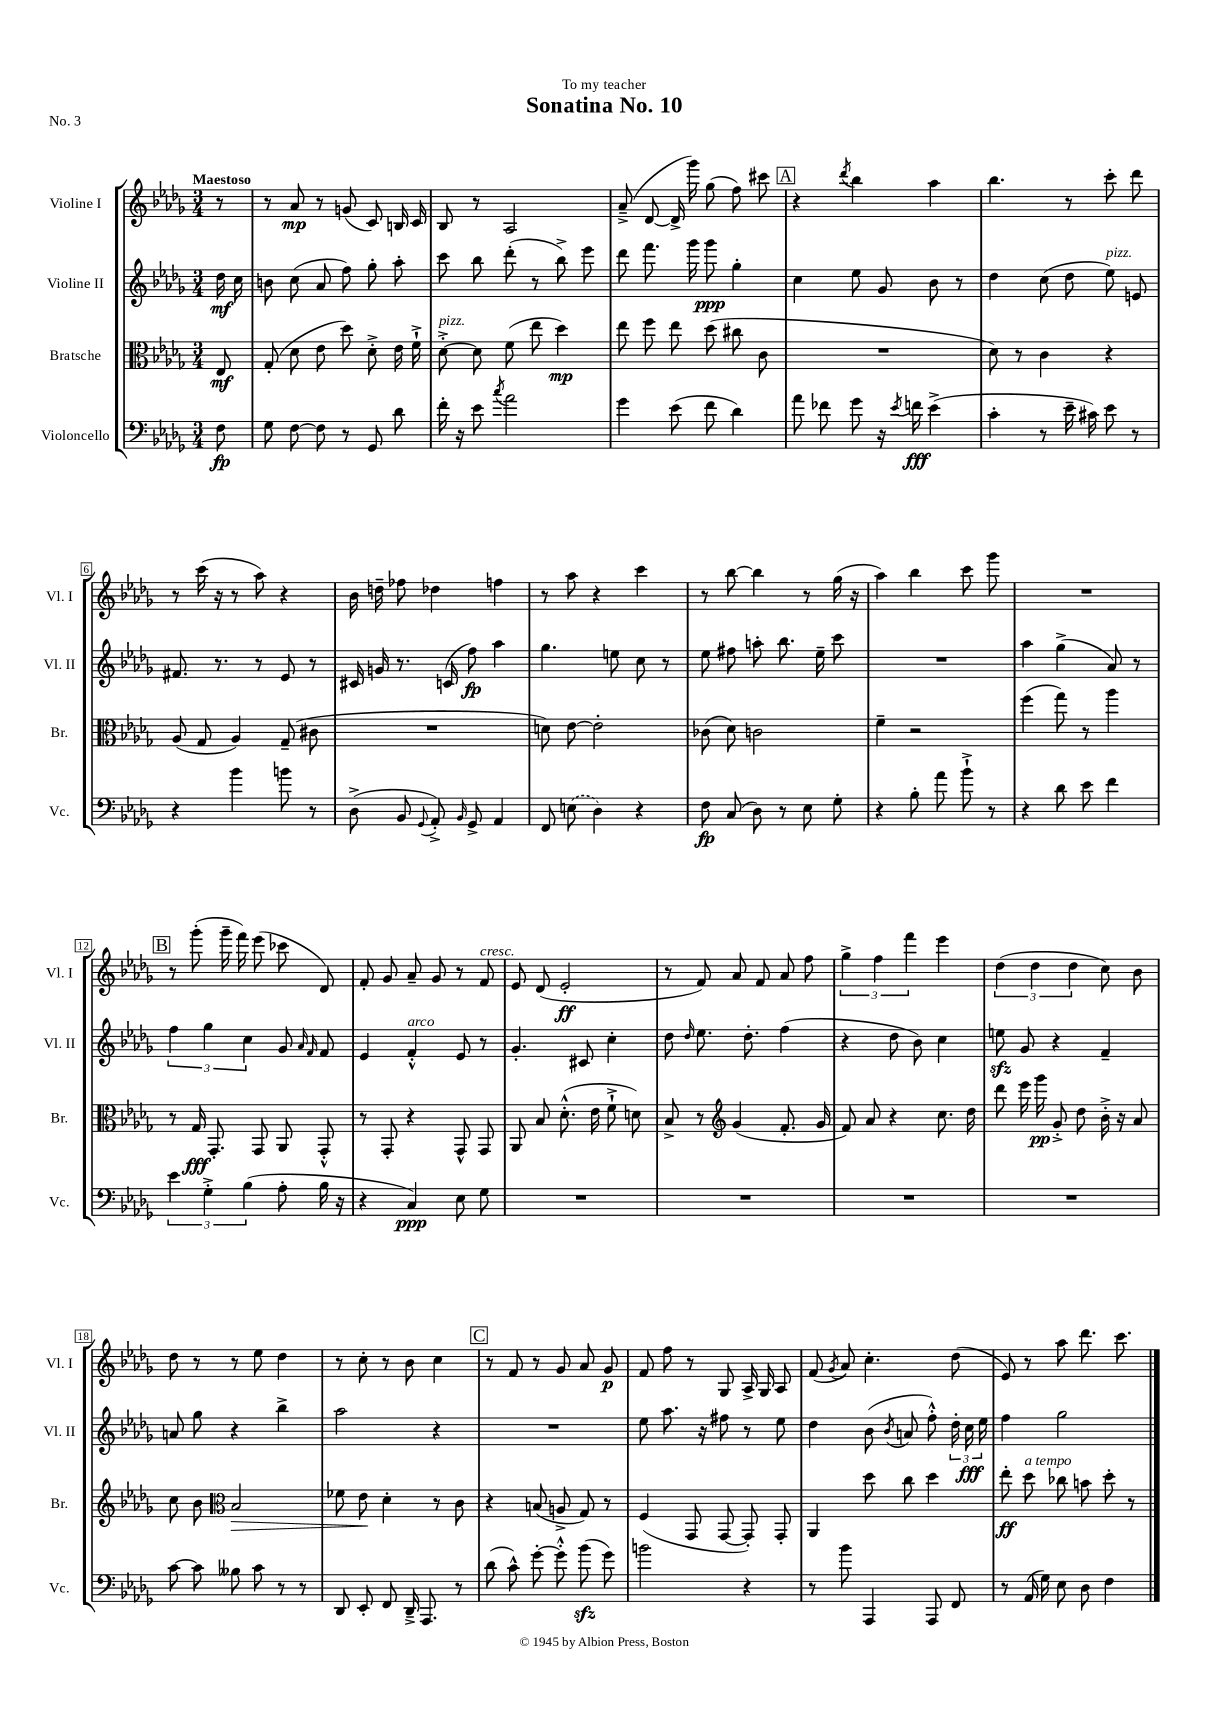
\header { title = "Sonatina No. 10" dedication = "To my teacher" piece = "No. 3" }
<<
\new StaffGroup <<
\new Staff = "s0" \with { instrumentName = "Violine I" shortInstrumentName = "Vl. I" } {
    \clef treble \key des \major \numericTimeSignature \time 3/4 \partial 8 \tempo "Maestoso"
    \autoBeamOff r8 |
    r8 aes'8\mp r8 g'8( c'8) b16 c'16 |
    bes8 r8 aes2 |
    aes'8--->( des'8~ des'16-> ges'''16) ges''8( f''8) cis'''8 |
    \mark \markup { \box "A" } r4 \acciaccatura { des'''8 } bes''4 aes''4 |
    bes''4. r8 c'''8-. des'''8 |
    r8 c'''16( r16 r8 aes''8) r4 |
    bes'16 d''16-- fes''8 des''4 f''4 |
    r8 aes''8 r4 c'''4 |
    r8 bes''8~ bes''4 r8 ges''16( r16 |
    aes''4) bes''4 c'''8 ges'''8 |
    R2. |
    \mark \markup { \box "B" } r8 ges'''8-.( ges'''16-- f'''16) ees'''8( ces'''8 des'8) |
    f'8-. ges'8 aes'8-- ges'8 r8 f'8^\markup { \italic "cresc." } |
    ees'8 des'8( ees'2-.\ff |
    r8 f'8) aes'8 f'8 aes'8 f''8 |
    \tuplet 3/2 { ges''4-> f''4 f'''4 } ees'''4 |
    \tuplet 3/2 { des''4( des''4 des''4 } c''8) bes'8 |
    des''8 r8 r8 ees''8 des''4 |
    r8 c''8-. r8 bes'8 c''4 |
    \mark \markup { \box "C" } r8 f'8 r8 ges'8 aes'8 ges'8\p |
    f'8 f''8 r8 ges8 aes16-> ges16 aes8 |
    f'8( \acciaccatura { ges'8 } aes'8) c''4.-. des''8( |
    ees'8) r8 aes''8 des'''8. c'''8. \bar "|." |
}
\new Staff = "s1" \with { instrumentName = "Violine II" shortInstrumentName = "Vl. II" } {
    \clef treble \key des \major \numericTimeSignature \time 3/4 \partial 8
    \autoBeamOff des''16\mf c''16 |
    b'8 c''8( aes'8 f''8) ges''8-. aes''8-. |
    c'''8 bes''8 des'''8-.( r8 bes''8->) ees'''8 |
    des'''8 f'''8. ges'''16 ges'''8\ppp ges''4-. |
    \mark \markup { \box "A" } c''4 ees''8 ges'8 bes'8 r8 |
    des''4 c''8( des''8 ees''8^\markup { \italic "pizz." }) e'8 |
    fis'8. r8. r8 ees'8 r8 |
    cis'16 g'16 r8. c'16( f''8\fp) aes''4 |
    ges''4. e''8 c''8 r8 |
    ees''8 fis''8 a''8-. bes''8. ees''16-- c'''8 |
    R2. |
    aes''4 ges''4->( aes'8) r8 |
    \mark \markup { \box "B" } \tuplet 3/2 { f''4 ges''4 c''4 } ges'8 \grace { aes'16 f'16 } f'8 |
    ees'4 f'4-.-^^\markup { \italic "arco" } ees'8 r8 |
    ges'4.-. cis'8 c''4-. |
    des''8 \grace { des''16 } ees''8. des''8.-. f''4( |
    r4 des''8 bes'8) c''4 |
    e''8\sfz ges'8 r4 f'4-- |
    a'8 ges''8 r4 bes''4-> |
    aes''2 r4 |
    \mark \markup { \box "C" } R2. |
    ees''8 aes''8. r16 fis''8 r8 ees''8 |
    des''4 bes'8( \acciaccatura { bes'8 } a'8 f''8-.-^) \tuplet 3/2 { des''16-. c''16\fff ees''16 } |
    f''4 ges''2 \bar "|." |
}
\new Staff = "s2" \with { instrumentName = "Bratsche" shortInstrumentName = "Br." } {
    \clef alto \key des \major \numericTimeSignature \time 3/4 \partial 8
    \autoBeamOff ees8\mf |
    ges8-.( des'8 ees'8 des''8) des'8-.-> ees'16 f'16-!-> |
    des'8~-.->^\markup { \italic "pizz." } des'8 f'8( ees''8 des''4\mp) |
    ees''8 f''8 ees''8 des''8( cis''8 c'8 |
    \mark \markup { \box "A" } R2. |
    des'8) r8 c'4 r4 |
    aes8( ges8 aes4) ges8--( cis'8 |
    R2. |
    d'8) ees'8~ ees'2-. |
    ces'8( des'8) c'2 |
    f'4-- r2 |
    f''4( ges''8) r8 aes''4 |
    \mark \markup { \box "B" } r8 ges16\fff ges,8.-. ges,8 aes,8 ges,8-.-^ |
    r8 ges,8-. r4 ges,8-^ ges,8 |
    aes,8 bes8 des'8.-.-^( ees'16 f'8-!-> d'8) |
    bes8-> r8 \clef treble ges'4( f'8.-. ges'16 |
    f'8) aes'8 r4 c''8. des''16 |
    des'''8 ees'''16 ges'''16\pp ges'8-.-> des''8 bes'16-.-> r16 aes'8 |
    c''8 bes'8 \clef alto bes2\> |
    fes'8 ees'8\! des'4-. r8 c'8 |
    \mark \markup { \box "C" } r4 b8( a8-> ges8) r8 |
    f4( ges,8 ges,8~ ges,8-.) ges,8-. |
    aes,4 des''8 c''8 des''4 |
    ees''8-.\ff des''8^\markup { \italic "a tempo" } ces''8 b'8 des''8-. r8 \bar "|." |
}
\new Staff = "s3" \with { instrumentName = "Violoncello" shortInstrumentName = "Vc." } {
    \clef bass \key des \major \numericTimeSignature \time 3/4 \partial 8
    \autoBeamOff f8\fp |
    ges8 f8~ f8 r8 ges,8 des'8 |
    f'16-. r16 ees'8 \acciaccatura { c''8 } aes'2 |
    ges'4 ees'8( f'8 des'4) |
    \mark \markup { \box "A" } aes'8 fes'8 ges'8 r16 \acciaccatura { ees'8 } f'16\fff ees'4->( |
    c'4-. r8 ees'16-- cis'16) ees'8 r8 |
    r4 bes'4 b'8 r8 |
    des8->( bes,8 \appoggiatura { ges,8 } aes,8-.->) \grace { bes,16 } ges,8-> aes,4 |
    f,8 \once \slurDashed e8( des4) r4 |
    f8\fp c8( des8) r8 ees8 ges8-. |
    r4 bes8-. aes'8 bes'8-!-> r8 |
    r4 des'8 ees'8 f'4 |
    \mark \markup { \box "B" } \tuplet 3/2 { ees'4 ges4-.-> bes4( } aes8-. bes16 r16 |
    r4 c4\ppp) ees8 ges8 |
    R2. |
    R2. |
    R2. |
    R2. |
    c'8~ c'8 beses8 c'8 r8 r8 |
    des,8 ees,8-. f,8 des,16---> aes,,8. r8 |
    \mark \markup { \box "C" } des'8( c'8-^) ges'8~-. ges'8-.-^ bes'8\sfz( ges'8) |
    b'2 r4 |
    r8 bes'8 aes,,4 aes,,8 f,8 |
    r8 aes,16( ges16) ees8 des8 f4 \bar "|." |
}
>>
>>
\layout { \context { \Score \override BarNumber.stencil = #(make-stencil-boxer 0.1 0.3 ly:text-interface::print) } }
